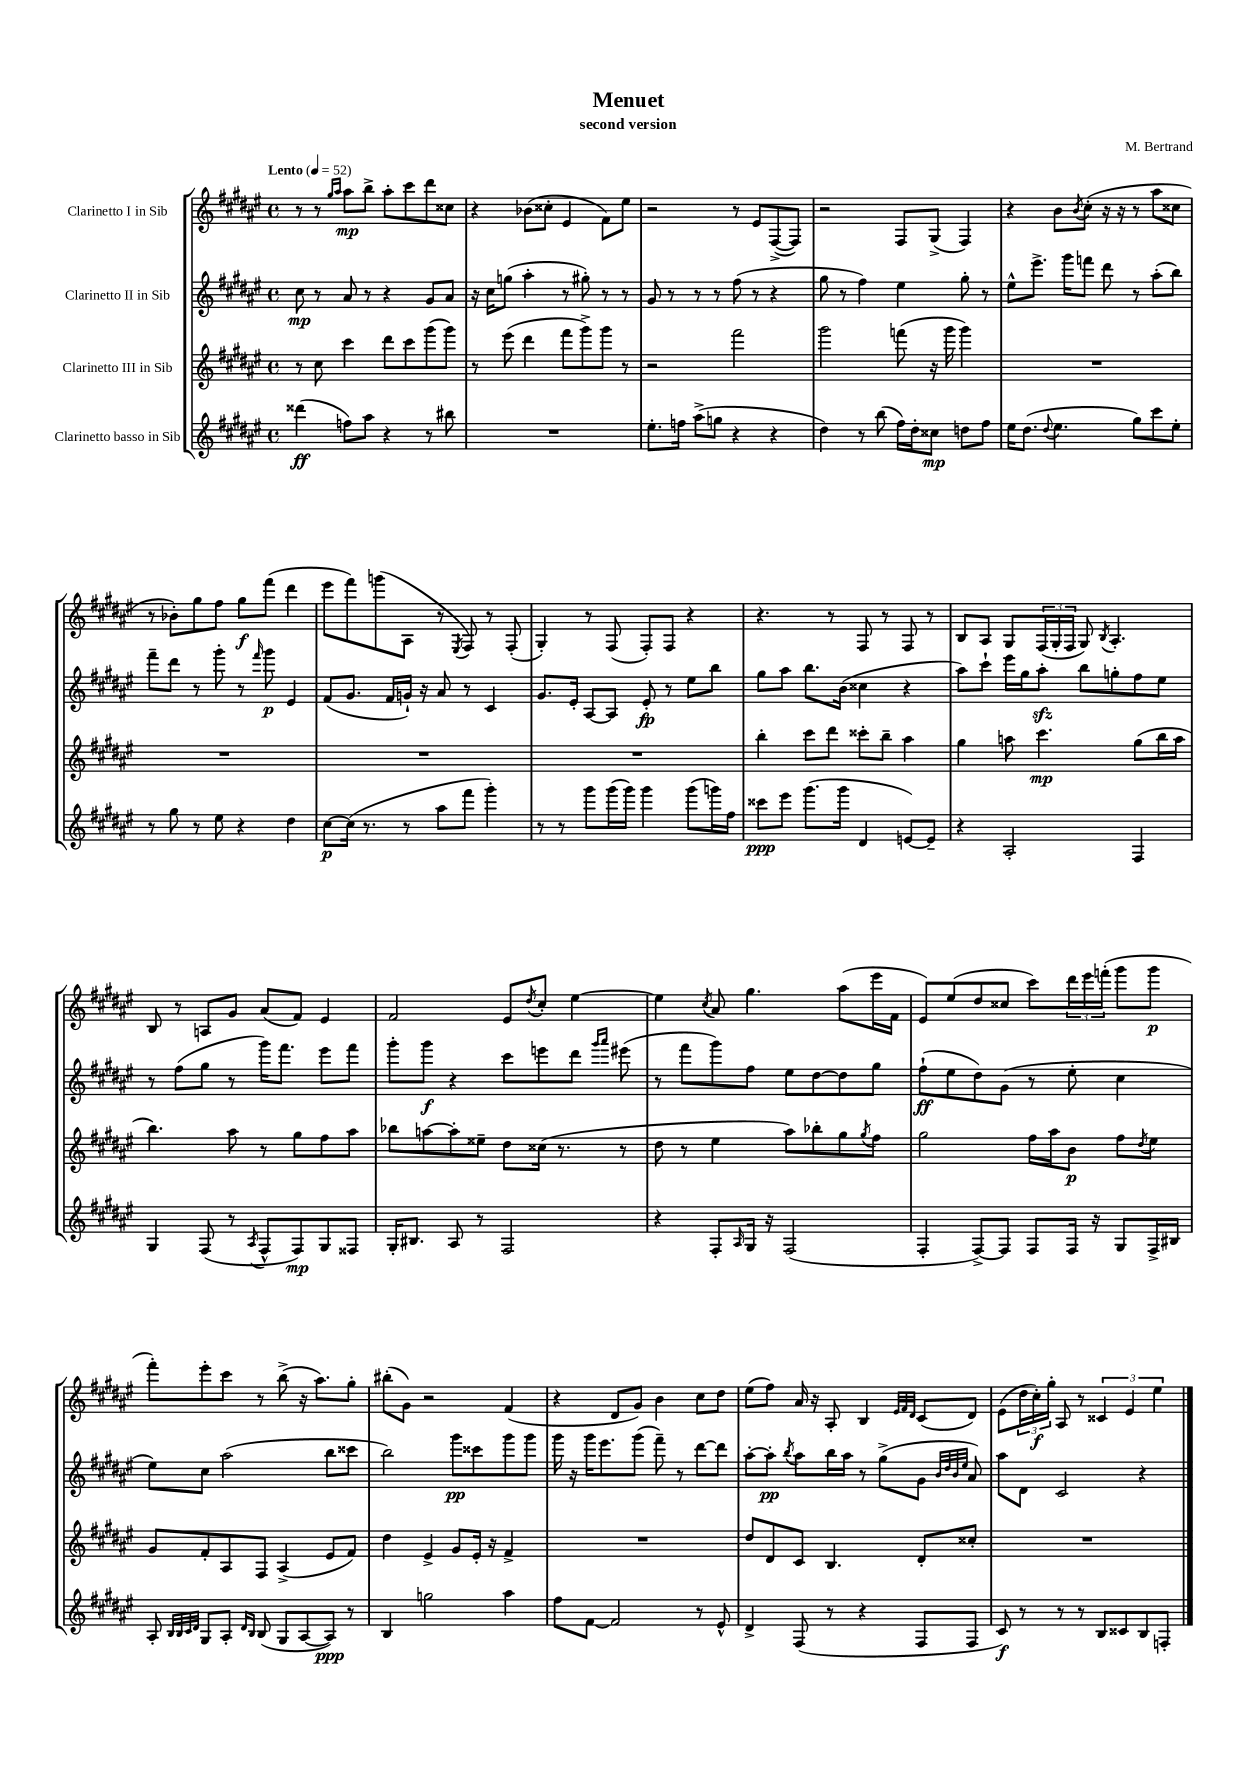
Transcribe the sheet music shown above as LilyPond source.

\header { title = "Menuet" composer = "M. Bertrand" subtitle = "second version" }
<<
\new StaffGroup <<
\new Staff = "s0" \with { instrumentName = "Clarinetto I in Sib" } {
    \clef treble \key fis \major \defaultTimeSignature \time 4/4 \tempo "Lento" 4 = 52
    r8 r8 \grace { gis''16 ais''16 } ais''8\mp b''8-> ais''8-. cis'''8 dis'''8 cisis''8 |
    r4 bes'8( cisis''8-. eis'4 fis'8) eis''8 |
    r2 r8 eis'8 fis8~->( fis8) |
    r2 fis8 gis8->( fis4) |
    r4 b'8 \acciaccatura { b'8 } cis''8-.( r16 r16 r8 ais''8 cisis''8 |
    r8 bes'8-.) gis''8 fis''8 gis''8\f fis'''8( dis'''4 |
    eis'''8 fis'''8) g'''8( ais8 r8 \acciaccatura { eis8 } fis8) r8 fis8-.( |
    gis4-.) r8 fis8( fis8-.) fis8 r4 |
    r4. r8 fis8 r8 fis8 r8 |
    b8 ais8 gis8 \tuplet 3/2 { fis16( gis16-. fis16 } gis8) \acciaccatura { b8 } ais4.-. |
    b8 r8 a8 gis'8 ais'8( fis'8) eis'4 |
    fis'2 eis'8 \acciaccatura { dis''8 } cis''8-. eis''4~ |
    eis''4 \acciaccatura { cis''8 } ais'8 gis''4. ais''8( eis'''16 fis'16 |
    eis'8) eis''8( dis''8 cisis''8 cis'''8) \tuplet 3/2 { dis'''16 eis'''16 f'''16-.( } gis'''8 gis'''8\p |
    fis'''8-.) eis'''8-. cis'''8 r8 b''8->( r16 ais''8.) gis''8-. |
    bis''8-.( gis'8) r2 fis'4( |
    r4 dis'8 gis'8) b'4 cis''8 dis''8 |
    eis''8( fis''8) ais'16 r16 ais8-. b4 \grace { eis'32 fis'32 dis'32 } cis'8( dis'8) |
    eis'8( \tuplet 3/2 { dis''16 cis''16-.\f) gis''16-. } ais8 r8 \tuplet 3/2 { cisis'4 eis'4 eis''4 } \bar "|." |
}
\new Staff = "s1" \with { instrumentName = "Clarinetto II in Sib" } {
    \clef treble \key fis \major \defaultTimeSignature \time 4/4
    cis''8\mp r8 ais'8 r8 r4 gis'8 ais'8 |
    r16 cis''16 g''8( ais''4-. r8 gis''8-.) r8 r8 |
    gis'8 r8 r8 r8 fis''8( r8 r4 |
    gis''8 r8 fis''4) eis''4 gis''8-. r8 |
    eis''8-^ eis'''8.-> gis'''16 f'''8 dis'''8 r8 ais''8-.( b''8) |
    fis'''8-- dis'''8 r8 gis'''8-. r8 \grace { fis'''16 } gis'''8\p eis'4 |
    fis'8( gis'8. fis'16 g'16-!) r16 ais'8 r8 cis'4 |
    gis'8. eis'16-. ais8~ ais8 eis'8-.\fp r8 eis''8 b''8 |
    gis''8 ais''8 b''8. b'16( cisis''4 r4 |
    ais''8) cis'''8-! eis'''16 gis''16 ais''8-.\sfz b''8 g''8-. fis''8 eis''8 |
    r8 fis''8( gis''8 r8 gis'''16) fis'''8. eis'''8 fis'''8 |
    gis'''8-. gis'''8\f r4 cis'''8 e'''8 dis'''8 \grace { gis'''16 ais'''16 } eis'''8( |
    r8 fis'''8 gis'''8) fis''8 eis''8 dis''8~ dis''8 gis''8 |
    fis''8-!\ff( eis''8 dis''8) gis'8( r8 eis''8-. cis''4 |
    eis''8) cis''8 ais''2( b''8 cisis'''8 |
    b''2) gis'''8\pp cisis'''8 gis'''8 gis'''8 |
    gis'''16 r16 gis'''16 eis'''8. gis'''8( fis'''8--) r8 dis'''8~ dis'''8 |
    ais''8~-. ais''8-.\pp \acciaccatura { b''8 } ais''8 b''16 ais''16 r8 gis''8->( gis'8 \grace { b'32 dis''32 b'32 eis''32 } ais'8) |
    ais''8 dis'8 cis'2 r4 \bar "|." |
}
\new Staff = "s2" \with { instrumentName = "Clarinetto III in Sib" } {
    \clef treble \key fis \major \defaultTimeSignature \time 4/4
    r8 cis''8 cis'''4 dis'''8 cis'''8 gis'''8( gis'''8) |
    r8 eis'''8( dis'''4 fis'''8 gis'''8->) gis'''8 r8 |
    r2 fis'''2 |
    gis'''2 f'''8( r16 gis'''16 gis'''4) |
    R1 |
    R1 |
    R1 |
    R1 |
    b''4-. cis'''8 dis'''8 cisis'''8-. b''8-- ais''4 |
    gis''4 a''8 cis'''4.\mp gis''8( b''16 a''16 |
    b''4.) ais''8 r8 gis''8 fis''8 ais''8 |
    bes''8 a''8~ a''8-. eisis''8-- dis''8 cisis''16( r8. r8 |
    dis''8 r8 eis''4 ais''8) bes''8-. gis''8 \acciaccatura { gis''8 } fis''8 |
    gis''2 fis''16 ais''16 b'8\p fis''8 \acciaccatura { dis''8 } eis''8 |
    gis'8 fis'8-. ais8 fis8 ais4->( eis'8 fis'8) |
    dis''4 eis'4-> gis'8 eis'16-. r16 fis'4-> |
    R1 |
    dis''8 dis'8 cis'8 b4. dis'8-. cisis''8-. |
    R1 \bar "|." |
}
\new Staff = "s3" \with { instrumentName = "Clarinetto basso in Sib" } {
    \clef treble \key fis \major \defaultTimeSignature \time 4/4
    disis'''4\ff( f''8) ais''8 r4 r8 bis''8 |
    R1 |
    eis''8.-. f''16 ais''8->( g''8 r4 r4 |
    dis''4) r8 b''8( fis''16) dis''16-. cisis''8\mp d''8 fis''8 |
    eis''16 dis''8.( \appoggiatura { dis''8 } eis''4. gis''8) cis'''8 eis''8-. |
    r8 gis''8 r8 eis''8 r4 dis''4 |
    cis''8~\p cis''16( r8. r8 ais''8 fis'''8 gis'''4-.) |
    r8 r8 gis'''8 gis'''16( gis'''16) gis'''4 gis'''8( g'''16) fis''16 |
    cisis'''8\ppp eis'''8 gis'''8.( gis'''16 dis'4 e'8~) e'8-- |
    r4 ais2-. fis4 |
    gis4 fis8( r8 \acciaccatura { ais8 } fis8-^ fis8\mp) gis8 fisis8 |
    gis16-. bis8. ais8 r8 fis2 |
    r4 fis8-. \grace { ais16 } gis16 r16 fis2( |
    fis4-. fis8~->) fis8 fis8 fis16 r16 gis8 fis16-> bis16 |
    ais8-. \grace { b32 b32 cis'32 dis'32 } gis8 ais8-. \grace { dis'16 b16 } b8( gis8 ais8~ ais8\ppp) r8 |
    b4 g''2 ais''4 |
    fis''8 fis'8~ fis'2 r8 eis'8-^ |
    dis'4-> fis8( r8 r4 fis8 fis8 |
    cis'8\f) r8 r8 r8 b8 cisis'8 b8 f8-. \bar "|." |
}
>>
>>
\layout { \context { \Score \remove "Bar_number_engraver" } }
